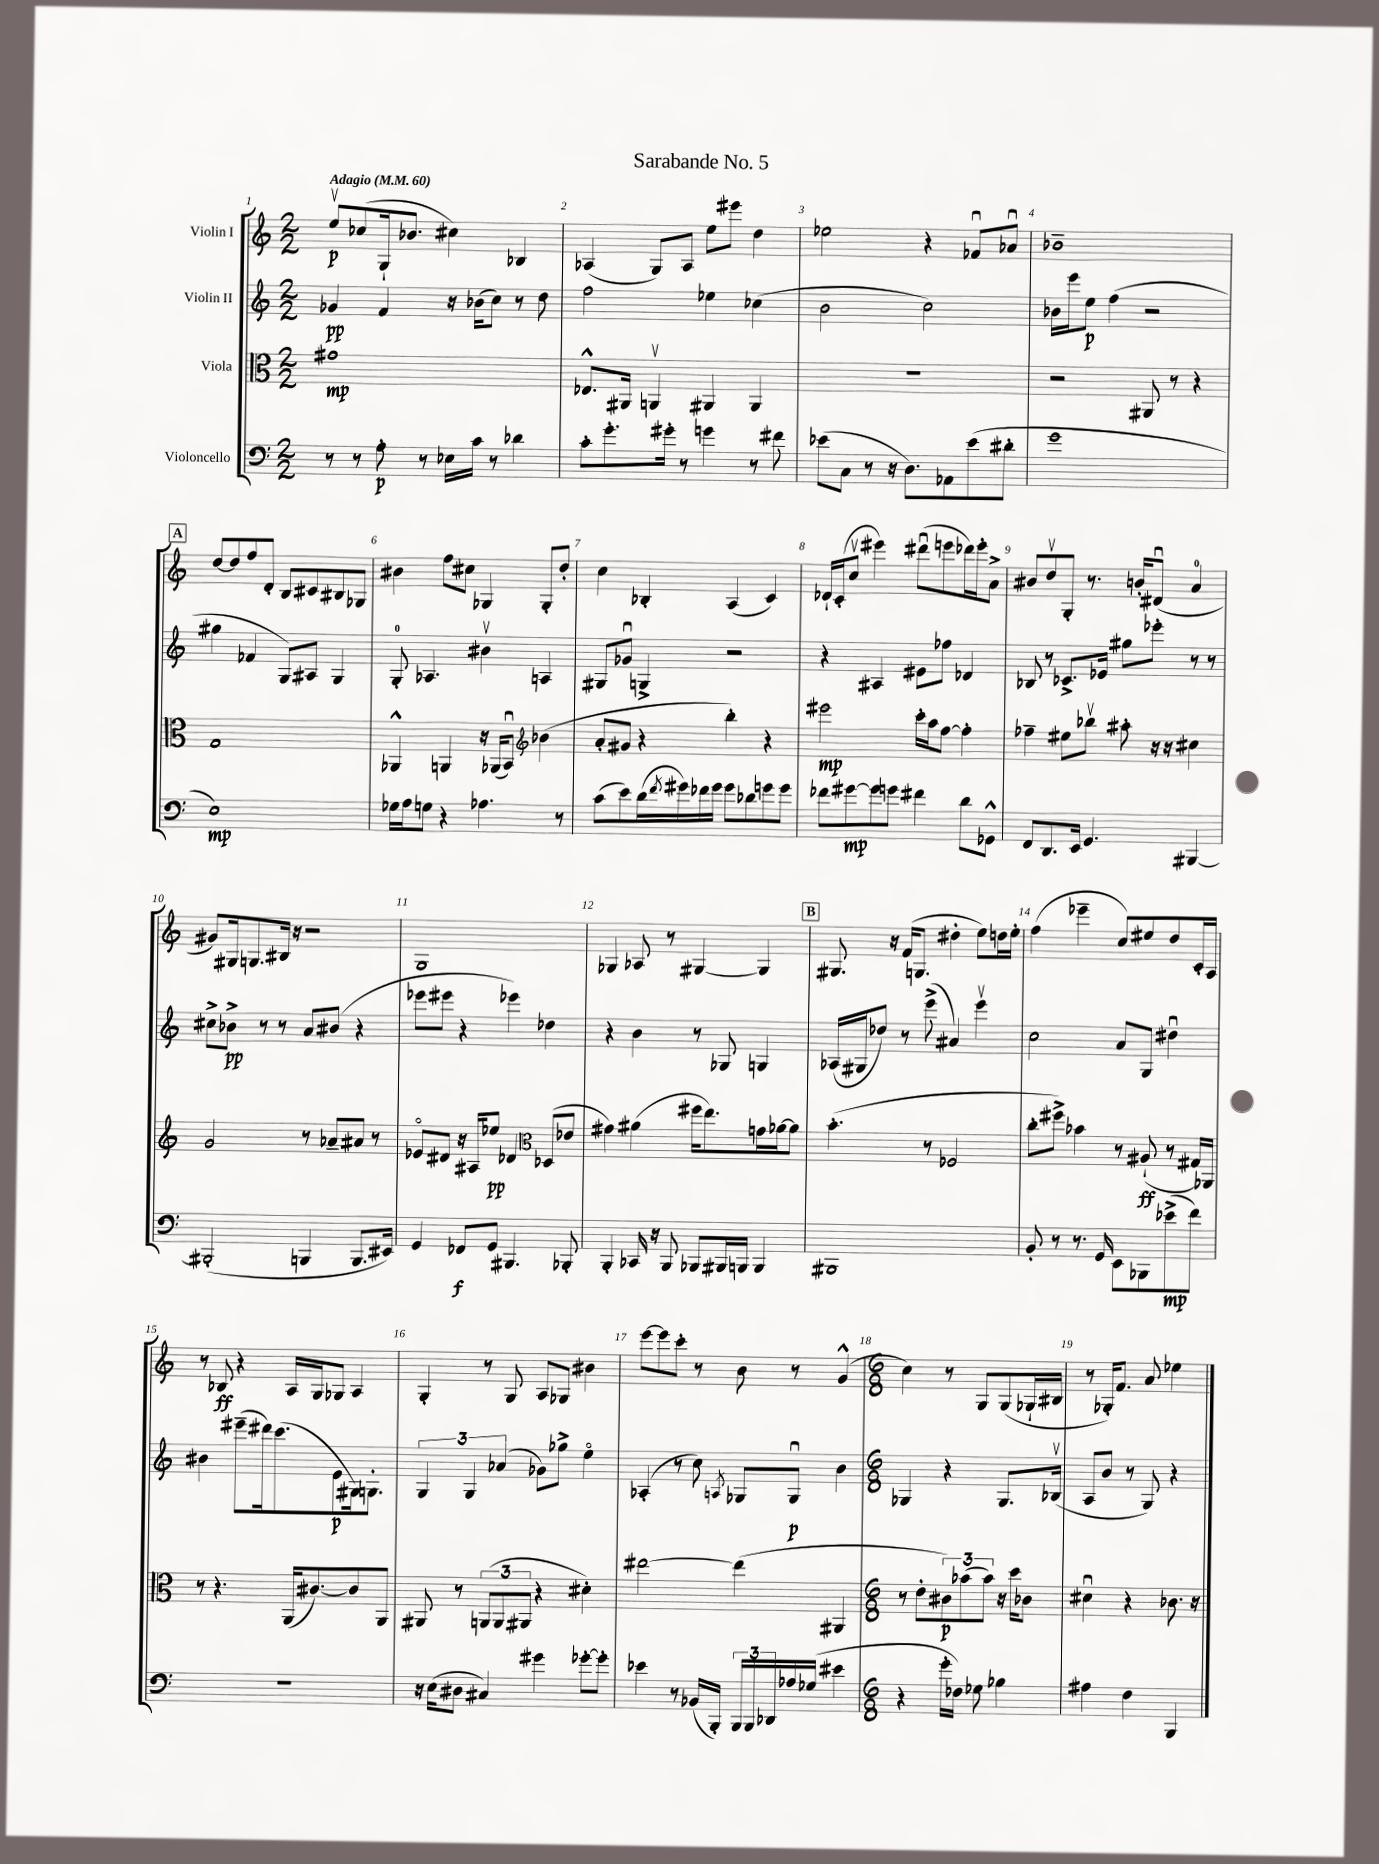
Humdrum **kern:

**kern	**dynam	**kern	**dynam	**kern	**dynam	**kern	**dynam
*part4	*part4	*part3	*part3	*part2	*part2	*part1	*part1
*staff4	*staff4	*staff3	*staff3	*staff2	*staff2	*staff1	*staff1
*I"Violoncello	*	*I"Viola	*	*I"Violin II	*	*I"Violin I	*
*clefF4	*	*clefC3	*	*clefG2	*	*clefG2	*
*k[]	*	*k[]	*	*k[]	*	*k[]	*
*M2/2	*	*M2/2	*	*M2/2	*	*M2/2	*
*MM60	*	*MM60	*	*MM60	*	*MM60	*
=1	=1	=1	=1	=1	=1	=1	=1
!	!	!	!	!	!	!LO:TX:a:B:t=Adagio	!
8r	.	1g#X	mp	4g-X/	pp	8eev/L	p
8r	.	.	.	.	.	(8cc-X/	.
8A'\	p	.	.	4f/	.	16G`/k	.
.	.	.	.	.	.	8.b-X/J	.
8r	.	.	.	.	.	.	.
16E-X\LL	.	.	.	16r	.	4cc#X\)	.
16c\JJ	.	.	.	(16b-X\KL	.	.	.
8r	.	.	.	8cc\J)	.	.	.
4d-X\	.	.	.	8r	.	4B-X/	.
.	.	.	.	8dd\	.	.	.
=2	=2	=2	=2	=2	=2	=2	=2
8c'\L	.	8.E-X^^/L	.	2ff\	.	(4A-X/	.
8.g'\	.	.	.	.	.	.	.
.	.	16AA#X/Jk	.	.	.	.	.
.	.	4AAnv/	.	.	.	8G/L)	.
16g#X'\Jk	.	.	.	.	.	.	.
8r	.	.	.	.	.	8A-/J	.
4gn\	.	4AA#X/	.	4ee-X\	.	8ee\L	.
.	.	.	.	.	.	8eee#X\J	.
8r	.	4AA#/	.	(4cc-X\	.	4dd\	.
8f#X\	.	.	.	.	.	.	.
=3	=3	=3	=3	=3	=3	=3	=3
(8e-X\L	.	1r	.	2b\	.	2ee-X\	.
8C\J	.	.	.	.	.	.	.
8r	.	.	.	.	.	.	.
16r	.	.	.	.	.	.	.
8.D\L)	.	.	.	.	.	.	.
.	.	.	.	2cc\)	.	4r	.
8AA-X\	.	.	.	.	.	.	.
(8e-\	.	.	.	.	.	8f-Xu/L	.
8d#X'\J	.	.	.	.	.	8a-Xu/J	.
=4	=4	=4	=4	=4	=4	=4	=4
1g	.	2r	.	16b-X\LL	.	1b-X~	.
.	.	.	.	16eee\J	.	.	.
.	.	.	.	8ee\J	p	.	.
.	.	.	.	(4ff\	.	.	.
.	.	8AA#X/	.	2r	.	.	.
.	.	8r	.	.	.	.	.
.	.	4r	.	.	.	.	.
!!LO:LB:g=z
!!LO:REH:place=s1:t=A
=5	=5	=5	=5	=5	=5	=5	=5
1E)	mp	1G	.	4gg#X\	.	[8dd/L	.
.	.	.	.	.	.	8dd/]	.
.	.	.	.	4f-X/	.	8ff/	.
.	.	.	.	.	.	8d'/J	.
.	.	.	.	8G/L)	.	8B/L	.
.	.	.	.	8A#X/J	.	8c#X/	.
.	.	.	.	4G/	.	8B#X/	.
.	.	.	.	.	.	8G-X/J	.
=6	=6	=6	=6	=6	=6	=6	=6
16G-X\LL	.	4AA-X^^/	.	8G'/	.	4b#X\	.
16A\J	.	.	.	.	.	.	.
8Gn\J	.	.	.	4.A-X/	.	.	.
4r	.	4AAn/	.	.	.	8ff\L	.
.	.	.	.	.	.	8cc#X\J	.
4.A-X\	.	16r	.	4b#Xv\	.	4G-X/	.
.	.	(16AA-X/KL	.	.	.	.	.
.	.	8BBu/J)	.	.	.	.	.
*	*	*clefG2	*	*	*	*	*
.	.	(4b-X\	.	4An/	.	8G-'/L	.
8r	.	.	.	.	.	8dd'/J	.
=7	=7	=7	=7	=7	=7	=7	=7
(8c\L	.	8a'/L	.	8G#X/L	.	4cc\	.
8e\)	.	8g#X/J	.	8g-Xu/J	.	.	.
(16d\L	.	4r	.	4Gn^/	.	4B-X'/	.
8qf/	.	.	.	.	.	.	.
16g#X\)	.	.	.	.	.	.	.
16f-X\	.	.	.	.	.	.	.
16g#\JJ	.	.	.	.	.	.	.
8g#\L	.	4bb'\)	.	2r	.	(4A/	.
8d-X\	.	.	.	.	.	.	.
8gn\	.	4r	.	.	.	4c/)	.
8g\J	.	.	.	.	.	.	.
=8	=8	=8	=8	=8	=8	=8	=8
8f-X\L	.	2eee#X\	mp	4r	.	16d-X`/LL	.
.	.	.	.	.	.	(16c'/J	.
[8g#X\	mp	.	.	.	.	8ccv/J	.
8g#\]	.	.	.	4A#X/	.	4eee#X\)	.
8gn\J	.	.	.	.	.	.	.
4f#X\	.	16ccc'\LL	.	8e#X\L	.	(8ddd#Xu\L	.
.	.	16aa\J	.	.	.	.	.
.	.	[8ff\J	.	8ff-X\J	.	8eeen\	.
8d\L	.	4ff'\]	.	4d-X/	.	16ddd-X\L)	.
.	.	.	.	.	.	16eee'\J	.
8GG-X^^\J	.	.	.	.	.	8a^\J	.
=9	=9	=9	=9	=9	=9	=9	=9
8FF/L	.	4ff-X~\	.	8B-X/	.	8b#X/L	.
8.DD/	.	.	.	8r	.	8ddv/	.
.	.	8ee#X\L	.	8.c-X^/L	.	8G'/J	.
16EE/Jk	.	.	.	.	.	.	.
4.GG/	.	8bb-Xv\J	.	.	.	8.r	.
.	.	.	.	16e-X/Jk	.	.	.
.	.	8aa#X'\	.	8gg#X\L	.	.	.
.	.	.	.	.	.	16bn'/KL	.
.	.	16r	.	8eee-X'\J	.	(8d#Xu/J	.
.	.	16r	.	.	.	.	.
[4BBB#X/	.	4cc#X\	.	8r	.	4a/	.
.	.	.	.	8r	.	.	.
!!LO:LB:g=z
=10	=10	=10	=10	=10	=10	=10	=10
(2BBB#X'/]	.	2g/	.	8cc#X^\L	.	8g#X/L)	.
.	.	.	.	8b-X^\J	pp	16G#X/k	.
.	.	.	.	.	.	8.Gn/	.
.	.	.	.	8r	.	.	.
.	.	.	.	8r	.	16B#X/Jk	.
.	.	.	.	.	.	16r	.
4BBBn/	.	8r	.	8a/L	.	2r	.
.	.	8a-X~/L	.	(8b#X/J	.	.	.
8.BBB/L	.	8a#X/J	.	4r	.	.	.
.	.	8r	.	.	.	.	.
16EE#X/Jk)	.	.	.	.	.	.	.
=11	=11	=11	=11	=11	=11	=11	=11
4GG/	.	8e-X/L	.	8eee-X\L	.	1G	.
.	.	8d#X/J	.	8eee#X\J	.	.	.
8FF-X/L	f	16r	.	4r	.	.	.
.	.	16A#X/KL	.	.	.	.	.
8GG/J	.	8ee-X/J	pp	.	.	.	.
4.BBB#X/	.	4d-X/	.	4eee-X\)	.	.	.
*	*	*clefC3	*	*	*	*	*
.	.	(8D-X/L	.	4dd-X\	.	.	.
8BBB-X'/	.	8e-X/J	.	.	.	.	.
=12	=12	=12	=12	=12	=12	=12	=12
4BBB'/	.	4g#X\)	.	4r	.	4G-X/	.
16CC-X/	.	(4a#X\	.	4b\	.	8A-X/	.
16r	.	.	.	.	.	.	.
8BBB/	.	.	.	.	.	8r	.
8BBB-X/L	.	16ff#X\KL	.	8r	.	[4G#X/	.
.	.	8.ee\)	.	.	.	.	.
16BBB#X/L	.	.	.	8G-X/	.	.	.
16BBBn/JJ	.	.	.	.	.	.	.
4BBB/	.	16gn\L	.	4Gn/	.	4G#/]	.
.	.	[16a-X\J	.	.	.	.	.
.	.	8a-\J]	.	.	.	.	.
!!LO:REH:place=s1:t=B
=13	=13	=13	=13	=13	=13	=13	=13
1BBB#X	.	(4.b'\	.	(16A-X/LL	.	8.G#X/	.
.	.	.	.	16G#X/J	.	.	.
.	.	.	.	8dd-X/J)	.	.	.
.	.	.	.	.	.	16r	.
.	.	.	.	8r	.	(16f/KL	.
.	.	.	.	.	.	8.Gn/J	.
.	.	8r	.	(8eee^\	.	.	.
.	.	2F-X/	.	4a#X/)	.	4dd#X'\	.
.	.	.	.	4eeev\	.	8ee\L)	.
.	.	.	.	.	.	16ddn\L	.
.	.	.	.	.	.	16ee'\JJ	.
=14	=14	=14	=14	=14	=14	=14	=14
8BB'/	.	8cc'\L	.	2cc\	.	(4ff\	.
8r	.	8ff#X^\J)	.	.	.	.	.
8.r	.	4b-X\	.	.	.	4eee-X~\	.
16GG/	.	.	.	.	.	.	.
8EE\L	.	8r	.	8a/L	.	8cc/L)	.
8BBB-X\	.	(8A#X`/	ff	8G/J	.	8ee#X/	.
(8e-X^\	mp	8r	.	4dd#Xu\	.	8dd/	.
8f\J)	.	16G#X/LL)	.	.	.	16c'/L	.
.	.	16AA-X/JJ	.	.	.	16A/JJ	.
!!LO:LB:g=z
=15	=15	=15	=15	=15	=15	=15	=15
1r	.	8r	.	4b#X\	.	8r	.
.	.	4.r	.	.	.	8B-X/	ff
.	.	.	.	(8eee#X~\L	.	4r	.
.	.	.	.	16ddd#X\k)	.	.	.
.	.	.	.	(8.ccc\	.	.	.
.	.	(16AA/KL	.	.	.	16A/LL	.
.	.	[8.c#X/)	.	.	.	16G/J	.
.	.	.	.	8e\	p	8G-X/J	.
.	.	8c#/]	.	16G#X\k)	.	4A/	.
.	.	.	.	8.Gn'\J	.	.	.
.	.	8AA/J	.	.	.	.	.
=16	=16	=16	=16	=16	=16	=16	=16
16r	.	8AA#X/	.	6G/	.	4G'/	.
(16E\KL	.	.	.	.	.	.	.
8D#X\J	.	8r	.	.	.	.	.
.	.	.	.	6G/	.	.	.
4C#X/)	.	(12AAn/L	.	.	.	8r	.
.	.	12AA/	.	(6a-X/	.	.	.
.	.	.	.	.	.	8G/	.
.	.	12AA#X/J	.	.	.	.	.
4g#X\	.	4r	.	8g-X\L)	.	8A/L	.
.	.	.	.	8gg-X^\J	.	8G-X/J	.
[8g-X'\L	.	4d#X'\)	.	4ee\	.	4b#X\	.
8g-'\J]	.	.	.	.	.	.	.
=17	=17	=17	=17	=17	=17	=17	=17
4e-X\	.	[2ee#X\	.	(4A-X'/	.	[8eee\L	.
.	.	.	.	.	.	8eee\]	.
8r	.	.	.	8r	.	8ccc'\J	.
(16BB-X/LL	.	.	.	8cc\)	.	8r	.
16BBB'/JJ)	.	.	.	.	.	.	.
.	.	.	.	8qAn/	.	.	.
24BBB/LL	.	(4ee#\]	.	8G-X/L	.	8b\	.
24BBB/	.	.	.	.	.	.	.
24DD-X/	.	.	.	.	.	.	.
16A-X/	.	.	.	8G-u/J	p	8r	.
(16G-X/JJ	.	.	.	.	.	.	.
4e#X\	.	4AA#X/	.	4b\	.	(4g^^/	.
=18	=18	=18	=18	=18	=18	=18	=18
*M6/8	*	*M6/8	*	*M6/8	*	*M6/8	*
4r	.	8r	.	4G-X/	.	4cc\)	.
.	.	8e'\L	.	.	.	.	.
16g'\LL	.	12c#X\)	p	4r	.	8r	.
16F-X\JJ)	.	.	.	.	.	.	.
.	.	(12b-X\	.	.	.	.	.
8G-X\	.	.	.	.	.	8G/L	.
.	.	12b-\J)	.	.	.	.	.
4B-X\	.	16r	.	8.G-/L	.	(8G/	.
.	.	16dd\KL	.	.	.	.	.
.	.	8c-X\J	.	.	.	16G-X`/L	.
.	.	.	.	(16B-Xv/Jk	.	16B#X/JJ	.
=19	=19	=19	=19	=19	=19	=19	=19
4A#X\	.	4d#Xu\	.	8A/L	.	8r	.
.	.	.	.	8b/J	.	16G-X'/KL)	.
.	.	.	.	.	.	8.f/J	.
4F\	.	4r	.	8r	.	.	.
.	.	.	.	8G/)	.	8a/	.
4BBB/	.	8.c-X\	.	4r	.	4ee-X\	.
.	.	16r	.	.	.	.	.
==	==	==	==	==	==	==	==
*-	*-	*-	*-	*-	*-	*-	*-
